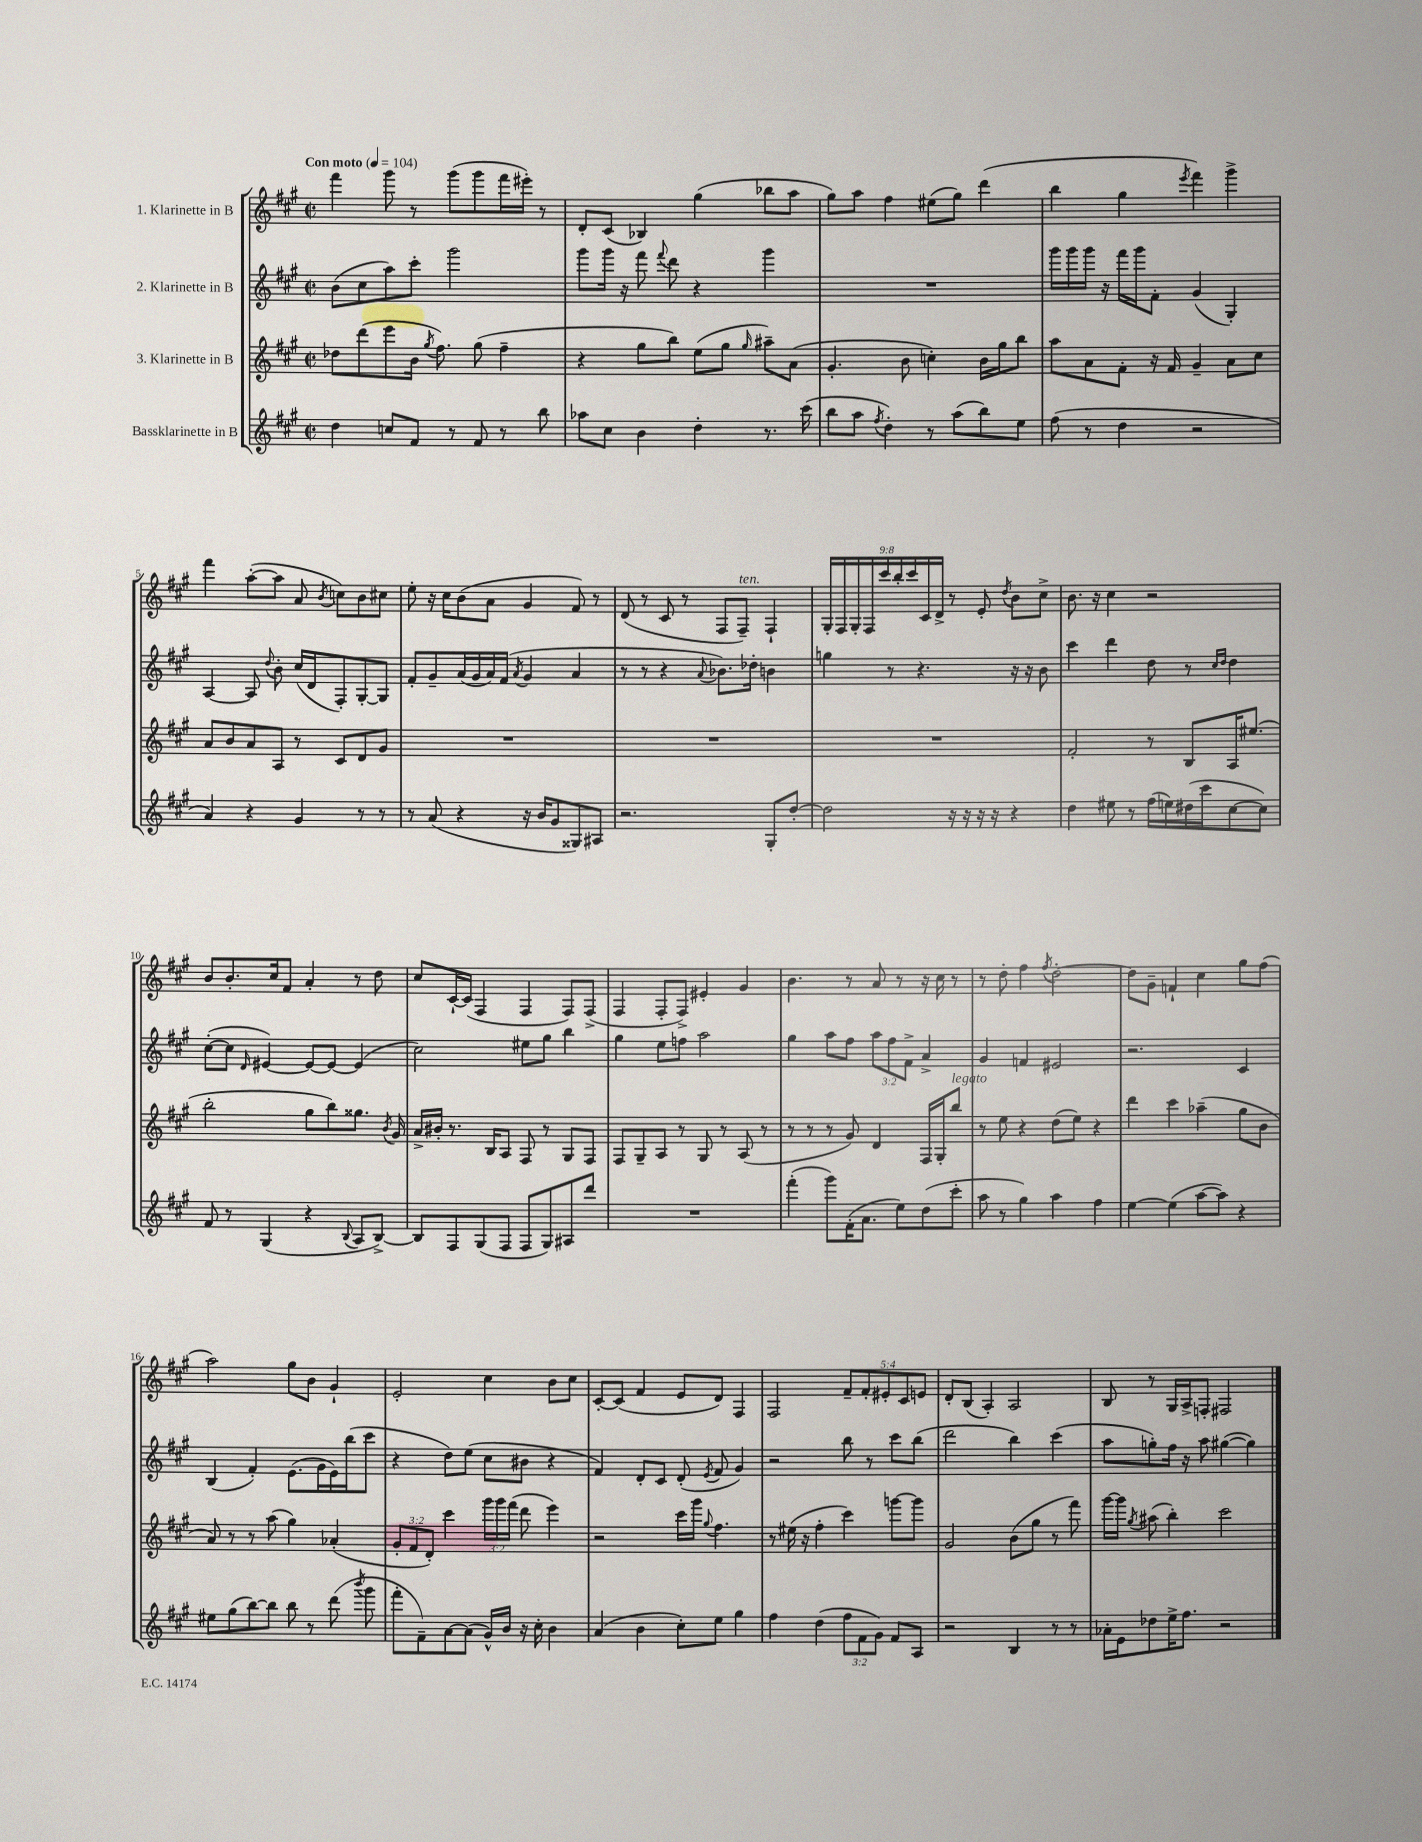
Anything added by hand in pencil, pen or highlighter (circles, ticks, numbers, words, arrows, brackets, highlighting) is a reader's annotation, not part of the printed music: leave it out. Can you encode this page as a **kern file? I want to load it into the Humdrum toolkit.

**kern	**kern	**kern	**kern
*part4	*part3	*part2	*part1
*staff4	*staff3	*staff2	*staff1
*I"Bassklarinette in B	*I"3. Klarinette in B	*I"2. Klarinette in B	*I"1. Klarinette in B
*clefG2	*clefG2	*clefG2	*clefG2
*k[f#c#g#]	*k[f#c#g#]	*k[f#c#g#]	*k[f#c#g#]
*M2/2	*M2/2	*M2/2	*M2/2
*met(c|)	*met(c|)	*met(c|)	*met(c|)
*MM104	*MM104	*MM104	*MM104
=1	=1	=1	=1
!	!	!	!LO:TX:a:B:t=Con moto
4dd\	8dd-X\L	(8b\L	4fff#\
.	(8ddd\	8cc#\	.
8ccn/L	8eee\	8aa\)	8ggg#\
8f#/J	16b\Jk	8ccc#'\J	8r
.	8qgg#/	.	.
.	8.ff#\)	.	.
8r	.	2ggg#\	(8ggg#\L
8f#/	(8gg#\	.	8ggg#\
8r	4ff#~\	.	16fff#\L
.	.	.	16eee#X'\JJ)
8bb\	.	.	8r
=2	=2	=2	=2
8aa-X\L	4r	8ggg#\L	8d'/L
8cc#\J	.	16ggg#\Jk	(8c#/J
.	.	16r	.
4b\	8gg#\L	8fff#\	4B-X/)
.	.	8qqfff#/	.
.	8bb\J)	8ddd\	.
4dd'\	(8ee\L	4r	(4gg#\
.	8gg#\J	.	.
.	16qqgg#/	.	.
8.r	8aa#X~\L)	4ggg#\	8bb-X\L
.	(8a\J	.	8aa\J
(16ccc#\	.	.	.
=3	=3	=3	=3
8bb\L	4.g#'/	1r	8gg#\L)
8aa\J	.	.	8aa\J
8qff#/	.	.	.
4dd'\)	.	.	4ff#\
.	8b\	.	.
8r	4ccn'\)	.	(8ee#X\L
(8aa\L	.	.	8gg#\J)
8bb\)	16b\LL	.	(4ddd\
.	16gg#\J	.	.
8ee\J	8bb\J	.	.
=4	=4	=4	=4
(8ff#\	8aa\L	16ggg#\LL	4bb\
.	.	16ggg#\	.
8r	8a\	16ggg#\JJ	.
.	.	16r	.
4dd\	8f#'\J	16fff#\LL	4gg#\
.	.	16ggg#\J	.
.	16r	8f#'\J	.
.	16f#/	.	.
.	.	.	8qeee/
2r	4g#~/	(4g#/	4fff#\)
.	8a\L	4G#'/)	4ggg#^\
.	8cc#\J	.	.
!!LO:LB:g=z
=5	=5	=5	=5
4a/)	8a/L	[4A/	4fff#\
.	8b/	.	.
4r	8a/	8A/]	([8aa'\L
.	.	8qqdd/	.
.	8A/J	8b'\	8aa\J]
4g#/	8r	(16cc#/LL	8a/
.	.	16d/J	.
.	.	.	8qb/
.	8c#/L	8F#'/)	8ccn\L)
8r	8d/	[8G#'/	8b\
8r	8g#/J	8G#/J]	8cc#X\J
=6	=6	=6	=6
8r	1r	8f#'/L	8ee'\
(8a/	.	8g#~/	16r
.	.	.	16cc#\KL
4r	.	(16a/L	(8b\
.	.	16g#/	.
.	.	16a/)	8a\J
.	.	(16f#/JJ	.
.	.	8qa/	.
16r	.	4g#/	4g#/
16b/KL	.	.	.
8g#/	.	.	.
8G##X/)	.	4a/	8f#/)
8A#X/J	.	.	8r
=7	=7	=7	=7
2.r	1r	8r	(8d/
.	.	8r	8r
.	.	4r	8c#/
.	.	.	8r
.	.	8qqa/	.
.	.	8.b-X\L)	8F#/L
!	!	!	!LO:TX:a:i:t=ten.
.	.	.	8F#~/J)
.	.	16dd-X'\Jk	.
8G#'/L	.	4bn\	4F#`/
[8dd'/J	.	.	.
=8	=8	=8	=8
2dd\]	1r	4ggn\	18G#'/LL
.	.	.	18F#/
.	.	.	18G#'/
.	.	.	18F#/
.	.	.	18ccc#/
.	.	8r	.
.	.	.	18bb'/
.	.	.	18ccc#/
.	.	4.r	.
.	.	.	18c#/
.	.	.	18d^/JJ
16r	.	.	8r
16r	.	.	.
16r	.	.	8e'/
16r	.	.	.
.	.	.	8qdd/
4r	.	16r	8b\L
.	.	16r	.
.	.	8b\	8cc#^\J
=9	=9	=9	=9
4dd\	2f#'/	4ccc#\	8.b\
.	.	.	16r
8ee#X\	.	4ddd\	4cc#\
8r	.	.	.
(16ff#\LL	8r	8dd\	2r
16een\)	.	.	.
(16dd#X\	8B/L	8r	.
16ccc#\J	.	.	.
.	.	16qqcc#/LL	.
.	.	16qqdd/JJ	.
[8cc#\	16A/K	4dd\	.
.	(8.ee#X/J	.	.
8cc#\J])	.	.	.
!!LO:LB:g=z
=10	=10	=10	=10
8f#/	2bb'\	([8cc#'\L	8b/L
8r	.	8cc#\J]	8.b'/
.	.	16qqd/	.
(4G#/	.	[4e#X/)	.
.	.	.	16cc#/k
.	.	.	8f#/J
4r	8gg#\L	8e#/L_	4a'/
.	8bb\)	8e#/J_	.
8qqB/	.	.	.
8A/L	8.gg##X\J	(4e#/]	8r
[8B^/J)	.	.	8dd\
.	8qb/	.	.
.	16g#/	.	.
=11	=11	=11	=11
8B/L]	16a^/LL	2cc#\)	8cc#/L
.	16b#X'/JJ	.	.
8F#/	8.r	.	[16c#`/L
.	.	.	(16c#/JJ]
(8G#/	.	.	4F#/
.	16B/KL	.	.
8F#/J	8A/J	.	.
8F#/L	8F#/	8ee#X\L	4F#/
8G#/)	8r	8gg#\J	.
8A#X/	8G#/L	4bb\	8F#/L)
8ddd/J	8F#/J	.	(8F#^/J
=12	=12	=12	=12
1r	8F#/L	4gg#\	4F#/
.	8G#~/	.	.
.	8A/J	8ee\L	8F#'/L
.	8r	8ffn\J	8F#^/J)
.	8G#/	2aa\	4e#X'/
.	8r	.	.
.	(8A/	.	4g#/
.	8r	.	.
=13	=13	=13	=13
(4fff#'\	8r	4gg#\	4.b\
.	8r	.	.
8ggg#\L)	8r	8aa\L	.
(16f#'\K	8g#/)	8ff#\J	8r
8.a\J	.	.	.
.	4d/	12aa\L	8a/
.	.	12ff#\	.
8ee\L)	.	.	8r
.	.	12f#^\J	.
(8dd\	16F#/LL	4a^/	16r
.	16G#'/J	.	16cc#\
!	!LO:TX:a:i:t=legato	!	!
8ccc#'\J	8bb/J	.	8r
=14	=14	=14	=14
8aa\	8r	4g#/	8r
8r	8ee\	.	8dd'\
4gg#\)	4r	4fn/	4ff#\
.	.	.	8qff#/
4aa\	(8dd\L	2e#X/	[2dd'\
.	8ee\J)	.	.
4ff#\	4r	.	.
=15	=15	=15	=15
[4ee\	4ddd\	2.r	8dd\L]
.	.	.	8g#~\J
(4ee\]	4ccc#\	.	4fn`/
[8aa\L	(4aa-X~\	.	4cc#\
8aa\J])	.	.	.
4r	8gg#\L	4c#/	8gg#\L
.	8b\J	.	(8ff#\J
!!LO:LB:g=z
=16	=16	=16	=16
8ee#X\L	8a/)	(4B/	2aa\)
(8gg#\	8r	.	.
[8bb\)	8r	4f#'/)	.
8bb\J]	(8aa\	.	.
8bb\	4gg#\)	(8.e\L	8gg#\L
8r	.	.	8b\J
.	.	16g#\L	.
(8ddd\	(4a-X'/	16e\)	4g#`/
.	.	(16bb\J	.
8qbbb/	.	.	.
8ggg#\	.	8ccc#\J	.
=17	=17	=17	=17
8fff#'\L	12g#'/L	4r	2e'/
.	12f#/	.	.
8f#~\)	.	.	.
.	12d'/J)	.	.
[8a\	4ccc#\	8dd\L)	.
(8a\J]	.	(8ee\J	.
16g#^^/LL)	24ggg#\LL	8cc#\L	4cc#\
.	24ggg#\	.	.
16b/JJ	.	.	.
.	(24fff#\JJ	.	.
16r	8ddd\	8b#X\J	.
16cc#'\	.	.	.
4b\	4eee\)	4r	8b\L
.	.	.	8cc#\J
=18	=18	=18	=18
(4a/	2r	4f#/)	[8c#'/L
.	.	.	(8c#/J]
4b\	.	8d'/L	4f#/
.	.	8c#/J	.
8cc#'\L)	16ccc#\LL	(8d'/	8e/L
.	16ggg#\JJ	.	.
.	8qqgg#/	8qe/	.
8ee\J	4.ff#\	8f#/	8d/J)
4gg#\	.	4g#/)	4F#/
=19	=19	=19	=19
4ff#\	8r	2r	2F#/
.	(16ee#X\	.	.
.	16r	.	.
(4dd\	4ff#'\	.	.
12ff#\L	4ccc#\)	8bb\	10f#~/L
12f#\	.	.	.
.	.	.	10f#'/
.	.	8r	.
12g#\J)	.	.	.
.	.	.	10e#X'/
8f#/L	[8gggn\L	8ccc#\L	.
.	.	.	10c#/
8A/J	8ggg\J]	(8bb\J	.
.	.	.	10en/J
=20	=20	=20	=20
2r	2g#/	2ddd\	8d'/L
.	.	.	(8B/J
.	.	.	4A'/)
4B/	(8b\L	4bb\)	2A/
.	8gg#\J	.	.
8r	8r	(4ccc#\	.
8r	8fff#\)	.	.
=21	=21	=21	=21
16a-X'\LL	[16ggg#\LL	8aa\L	8B/
16e\J	16ggg#\JJ]	.	.
.	8qgg#/	.	.
8dd-X\	(8aa#X\	8ggn'\)	8r
16ee^\K	4bb'\)	16ff#\Jk	16G#/LL
8.ff#\J	.	16r	16A^/J
.	.	8aa\	8Fn'/J
2r	2ccc#\	([4gg#X\	2F#X/
.	.	4gg#\])	.
==	==	==	==
*-	*-	*-	*-
